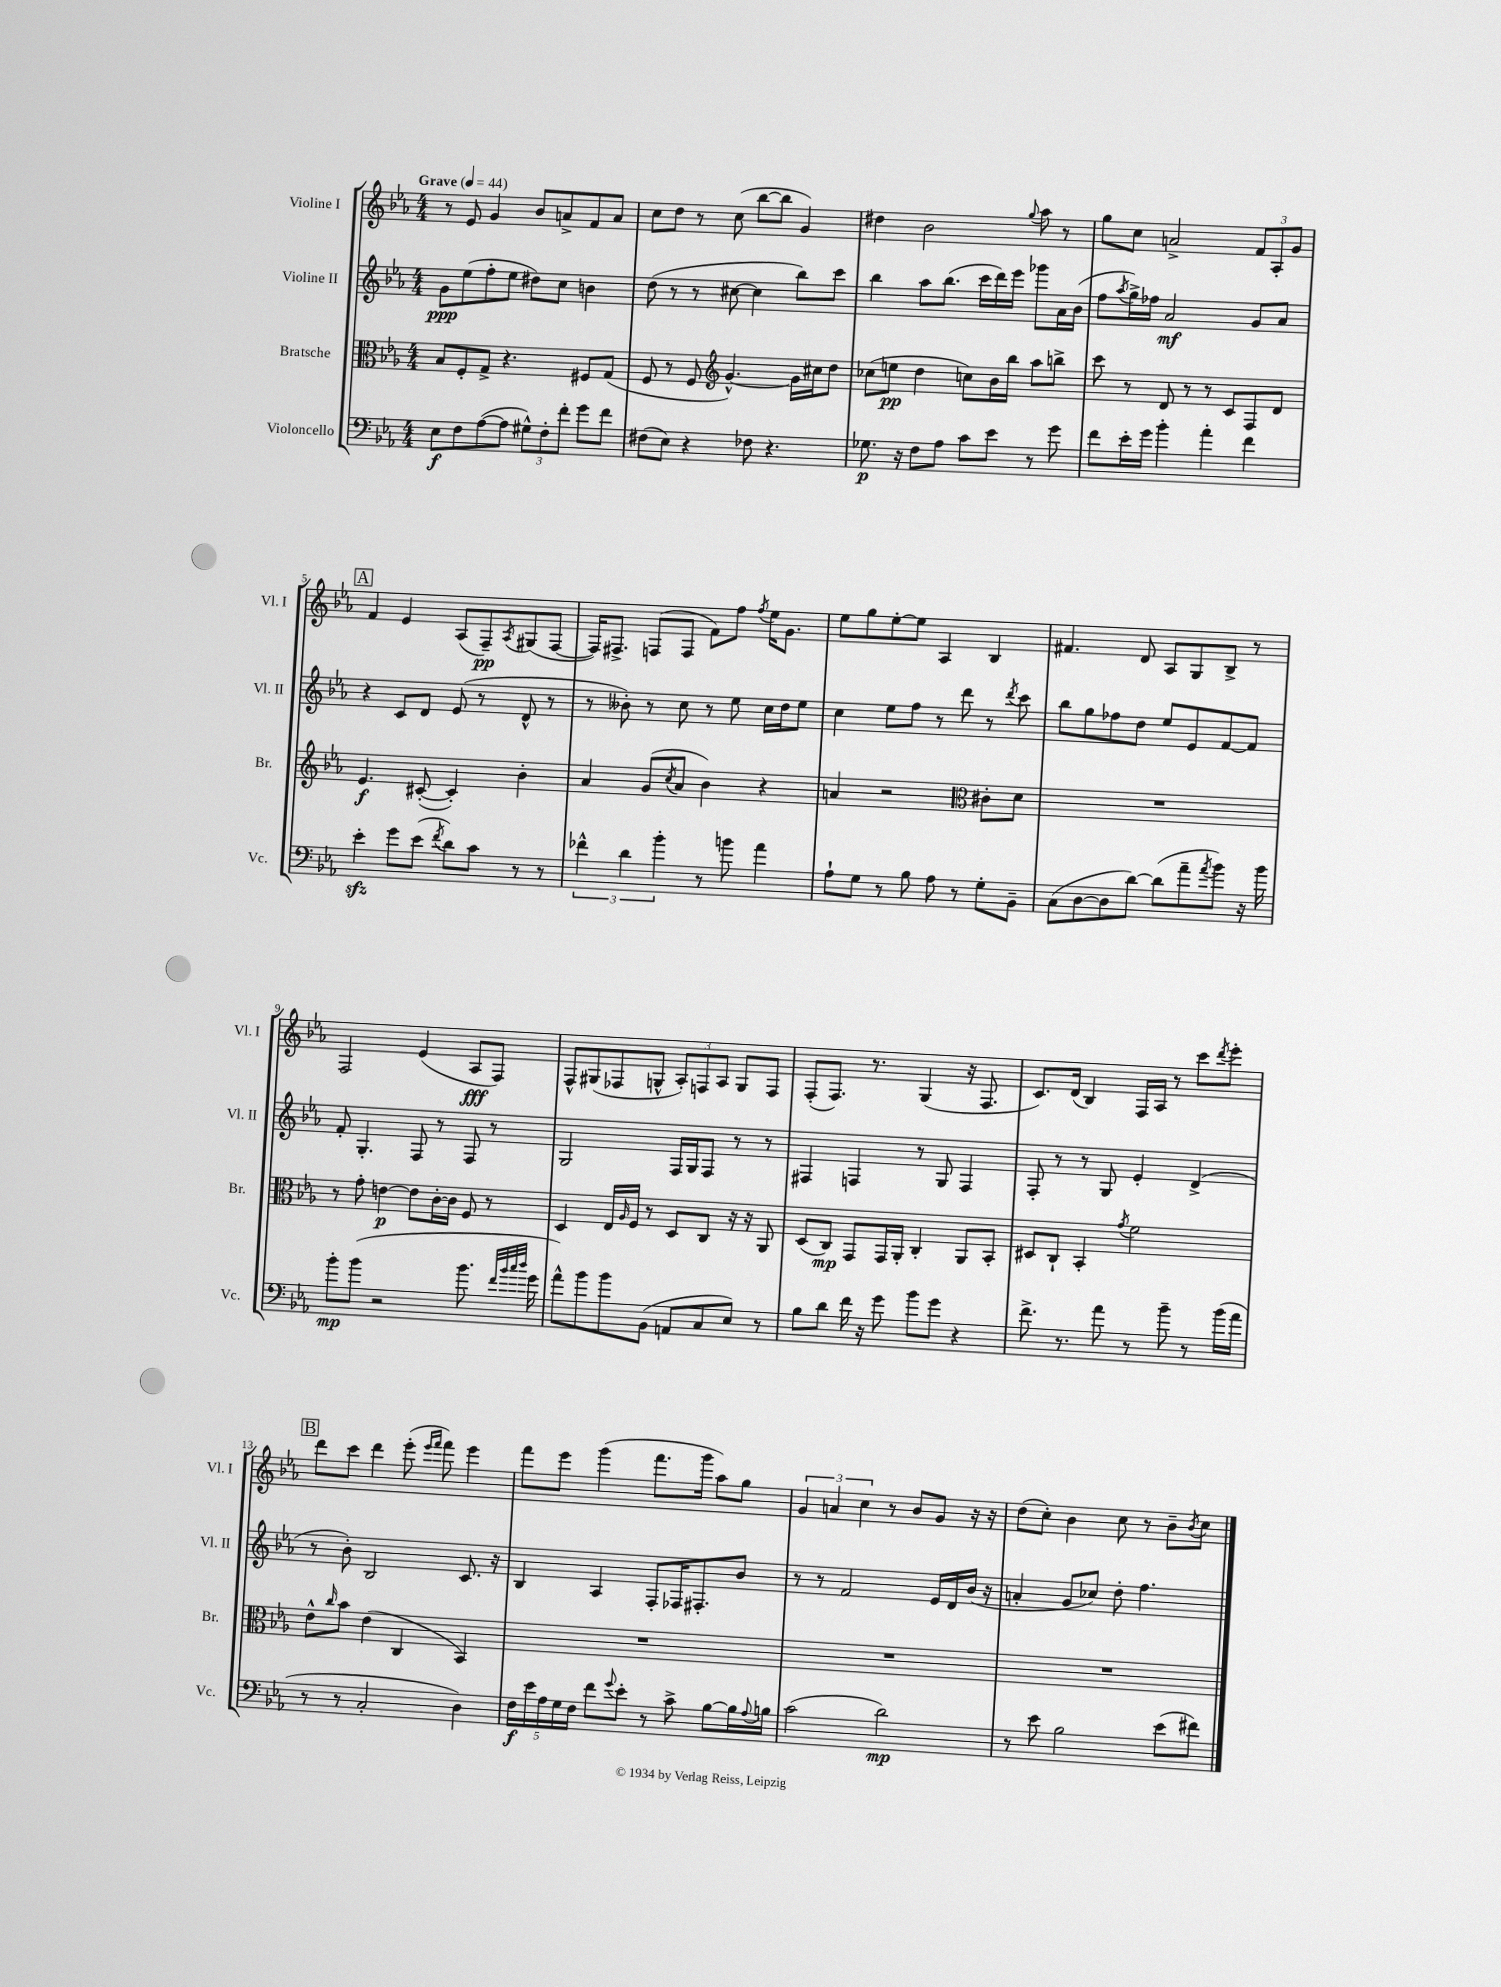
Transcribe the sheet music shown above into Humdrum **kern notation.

**kern	**kern	**kern	**kern
*staff4	*staff3	*staff2	*staff1
*clefF4	*clefC3	*clefG2	*clefG2
*k[b-e-a-]	*k[b-e-a-]	*k[b-e-a-]	*k[b-e-a-]
*M4/4	*M4/4	*M4/4	*M4/4
*MM44	*MM44	*MM44	*MM44
8E-\L	8B-/L	8g\L	8r
8F\	8F'/	(8ee-\	8e-/
([8A-\	8G^/J	8ff'\	4g/
8A-\]J	4.r	8ee-\J	.
12G#^^\L)	.	8dd#\L)	8b-/L
12F'\	.	.	.
.	.	8cc\J	8a^/
12f'\J	.	.	.
8g\L	8F#/L	4b\	8f/
8f\J	(8G/J	.	8a/J
=	=	=	=
(8F#\L	8F/	(8dd\	8cc\L
8E-\J)	8r	8r	8dd\J
4r	8F/	8r	8r
*	*clefG2	*	*
.	[4.g^^/)	[8cc#\	(8cc\
8F-\	.	4cc#\]	[8bb-\L
4.r	.	.	8bb-\]J
.	16g\]LL	8bb-\L)	4g/)
.	16cc#\J	.	.
.	8dd\J	8ccc\J	.
=	=	=	=
8.G-\	(8cc-\L	4bb-\	4dd#\
.	8ee\J	.	.
16r	.	.	.
8F\L	4dd\	8aa-\L	2b-\
8A-\J	.	(8.bb-\J	.
8c\L	8cc\L)	.	.
.	.	16ccc\LL	.
8e-\J	16b-\L	16ddd\)	.
.	16bb-\JJ	16eee-\JJ	.
.	.	.	8qqgg/
8r	8aa-\L	8ggg-\L	8aa-\
8g\	8bb^\J	16a-\L	8r
.	.	(16b-\JJ	.
=	=	=	=
8f\L	8ccc\	8ff\L	8gg\L
.	.	8qaa-/	.
16e-'\L	8r	16gg^\L)	8cc\J
16g\JJ	.	16ff-\JJ	.
4b-'\	8d/	2a-/	2a^/
.	8r	.	.
4a-'\	8r	.	.
.	8c/L	.	.
4f\	8F/	8g/L	12f/L
.	.	.	12A-'/
.	8d/J	8a-/J	.
.	.	.	12g/J
=	=	=	=
4e-'\	4.e-/	4r	4f/
8g\L	.	8c/L	4e-/
(8e-\J	([8c#'/	8d/J	.
8qf/	.	.	.
8d\L)	4c#'/])	(8e-/	(8A-/L
8c\J	.	8r	8F~/)
.	.	.	8qA-/
8r	4b-'\	8d^^/	(8G#/
8r	.	8r	[8F/J
=	=	=	=
6f-^^\	4a-/	8r	16F/]LK)
.	.	.	8.F#^/J
.	.	8b--'\)	.
6d\	.	.	.
.	(8g/L	8r	(8F/L
6b-'\	.	.	.
.	8qcc/	.	.
.	8a-/J	8cc\	8F/J
8r	4b-\)	8r	8f\L)
8b\	.	8ee-\	8ff\J
.	.	.	8qff/
4a-\	4r	16cc\LL	16ee-\LK
.	.	16dd\J	8.g\J
.	.	8ee-\J	.
=	=	=	=
8A-`\L	4a/	4cc\	8ee-\L
8G\J	.	.	8gg\
8r	2r	8ee-\L	[8ee-'\
8B-\	.	8ff\J	8ee-\]J
8A-\	.	8r	4A-/
8r	.	8ddd\	.
*	*clefC3	*	*
8G'\L	8c#'\L	8r	4B-/
.	.	8qddd/	.
8BB-~\J	8d\J	8ccc\	.
=	=	=	=
(8C\L	1r	8bb-\L	4.f#/
[8D\	.	8gg\	.
8D\]	.	8ff-\	.
[8d\J)	.	8dd\J	8d/
(8d\]L	.	8ee-/L	8A-/L
8a-~\	.	8e-/	8G/
8qa-/	.	.	.
8b-\J)	.	[8f/	8B-^/J
16r	.	8f/]J	8r
16b-\	.	.	.
=	=	=	=
8b-'\L	8r	8f'/	2F/
(8b-\J	8g'\	4.G'/	.
2r	[4e\	.	.
.	8e\]L	8F/	(4e-/
.	[16c'\L	8r	.
.	16c\]JJ	.	.
8.b-\	8F/	8F/	8A-/L
.	8r	8r	8F/J)
32qqf/LLL	.	.	.
32qqb-/	.	.	.
32qqcc/	.	.	.
32qqdd/JJJ	.	.	.
16g\	.	.	.
=	=	=	=
8a-^^\L)	4D/	2G/	8F^^/L
8b-\	.	.	(8G#/
8b-\	16E-/LL	.	8F-/
.	16qqA-/	.	.
.	16F/JJ	.	.
(8BB-\J	8r	.	8G^^/J
8AA/L	8D/L	16F/LL	12A-'/L)
.	.	16G/J	.
.	.	.	12F/
8C/	8C/J	8F/J	.
.	.	.	12A-/J
8E-/J)	16r	8r	8G/L
.	16r	.	.
8r	8AA-/	8r	8F/J
=	=	=	=
8B-\L	(8D/L	4F#/	(8F'/L
8d\J	8C/J)	.	8.F/J)
16f\	8GG/L	4F/	.
16r	.	.	8.r
8g\	16GG/L	.	.
.	16AA-'/JJ	.	.
8b-\L	4C'/	8r	(4G/
8g\J	.	8G/	.
4r	8AA-/L	4F/	16r
.	.	.	8.F/
.	8BB-'/J	.	.
=	=	=	=
8.f^\	8D#/L	8F'/	8.c/L)
.	8C`/J	8r	.
8.r	.	.	(16d/Jk
.	4BB-'/	8r	4B-/)
8a-\	.	8G/	.
.	8qg/	.	.
8r	2f\	4e-'/	16F/LL
.	.	.	16A-/JJ
8b-~\	.	.	8r
8r	.	(4d^/	8ccc\L
.	.	.	8qddd/
(16b-\LL	.	.	8eee-'\J
16a-\JJ	.	.	.
=	=	=	=
8r	8e-^^\L	8r	8ddd\L
.	16qqcc/	.	.
8r	8b-\J	8b-'\)	8ccc\J
2C'/	(4e-\	2B-/	4ddd\
.	4C/	.	(8eee-'\
.	.	.	16qqeee-/LL
.	.	.	16qqfff/JJ
.	.	.	8fff\)
4D\)	4BB-/)	8.c/	4eee-\
.	.	16r	.
=	=	=	=
20F\LL	1r	4B-/	8fff\L
20e-\	.	.	.
20A-\	.	.	.
.	.	.	8eee-\J
20G\	.	.	.
20F\JJ	.	.	.
8f\L	.	4A-/	(4ggg\
8qqg/	.	.	.
8e-'\J	.	.	.
8r	.	8F'/L	8.fff\L
8c^\	.	16F-/K	.
.	.	8.F#'/	16ggg\Jk
[8B-\L	.	.	8aa-\L)
16B-\]L	.	8b-/J	8gg\J
8qqA-/	.	.	.
16B\JJ	.	.	.
=	=	=	=
(2c\	1r	8r	6g/
.	.	8r	.
.	.	.	6a/
.	.	2f/	.
.	.	.	6cc\
2d\)	.	.	8r
.	.	.	8b-/L
.	.	16e-/LL	8g/J
.	.	16d/	.
.	.	(16b-/JJ	16r
.	.	16r	16r
=	=	=	=
8r	1r	4a'/	(8dd\L
8e-\	.	.	8cc'\J)
2B-\	.	8g/L	4b-\
.	.	8cc-/J)	.
.	.	8dd'\	8cc\
.	.	4.ff\	8r
(8e-\L	.	.	8b-~\L
.	.	.	8qb-/
8f#\J)	.	.	8cc\J
==	==	==	==
*-	*-	*-	*-
